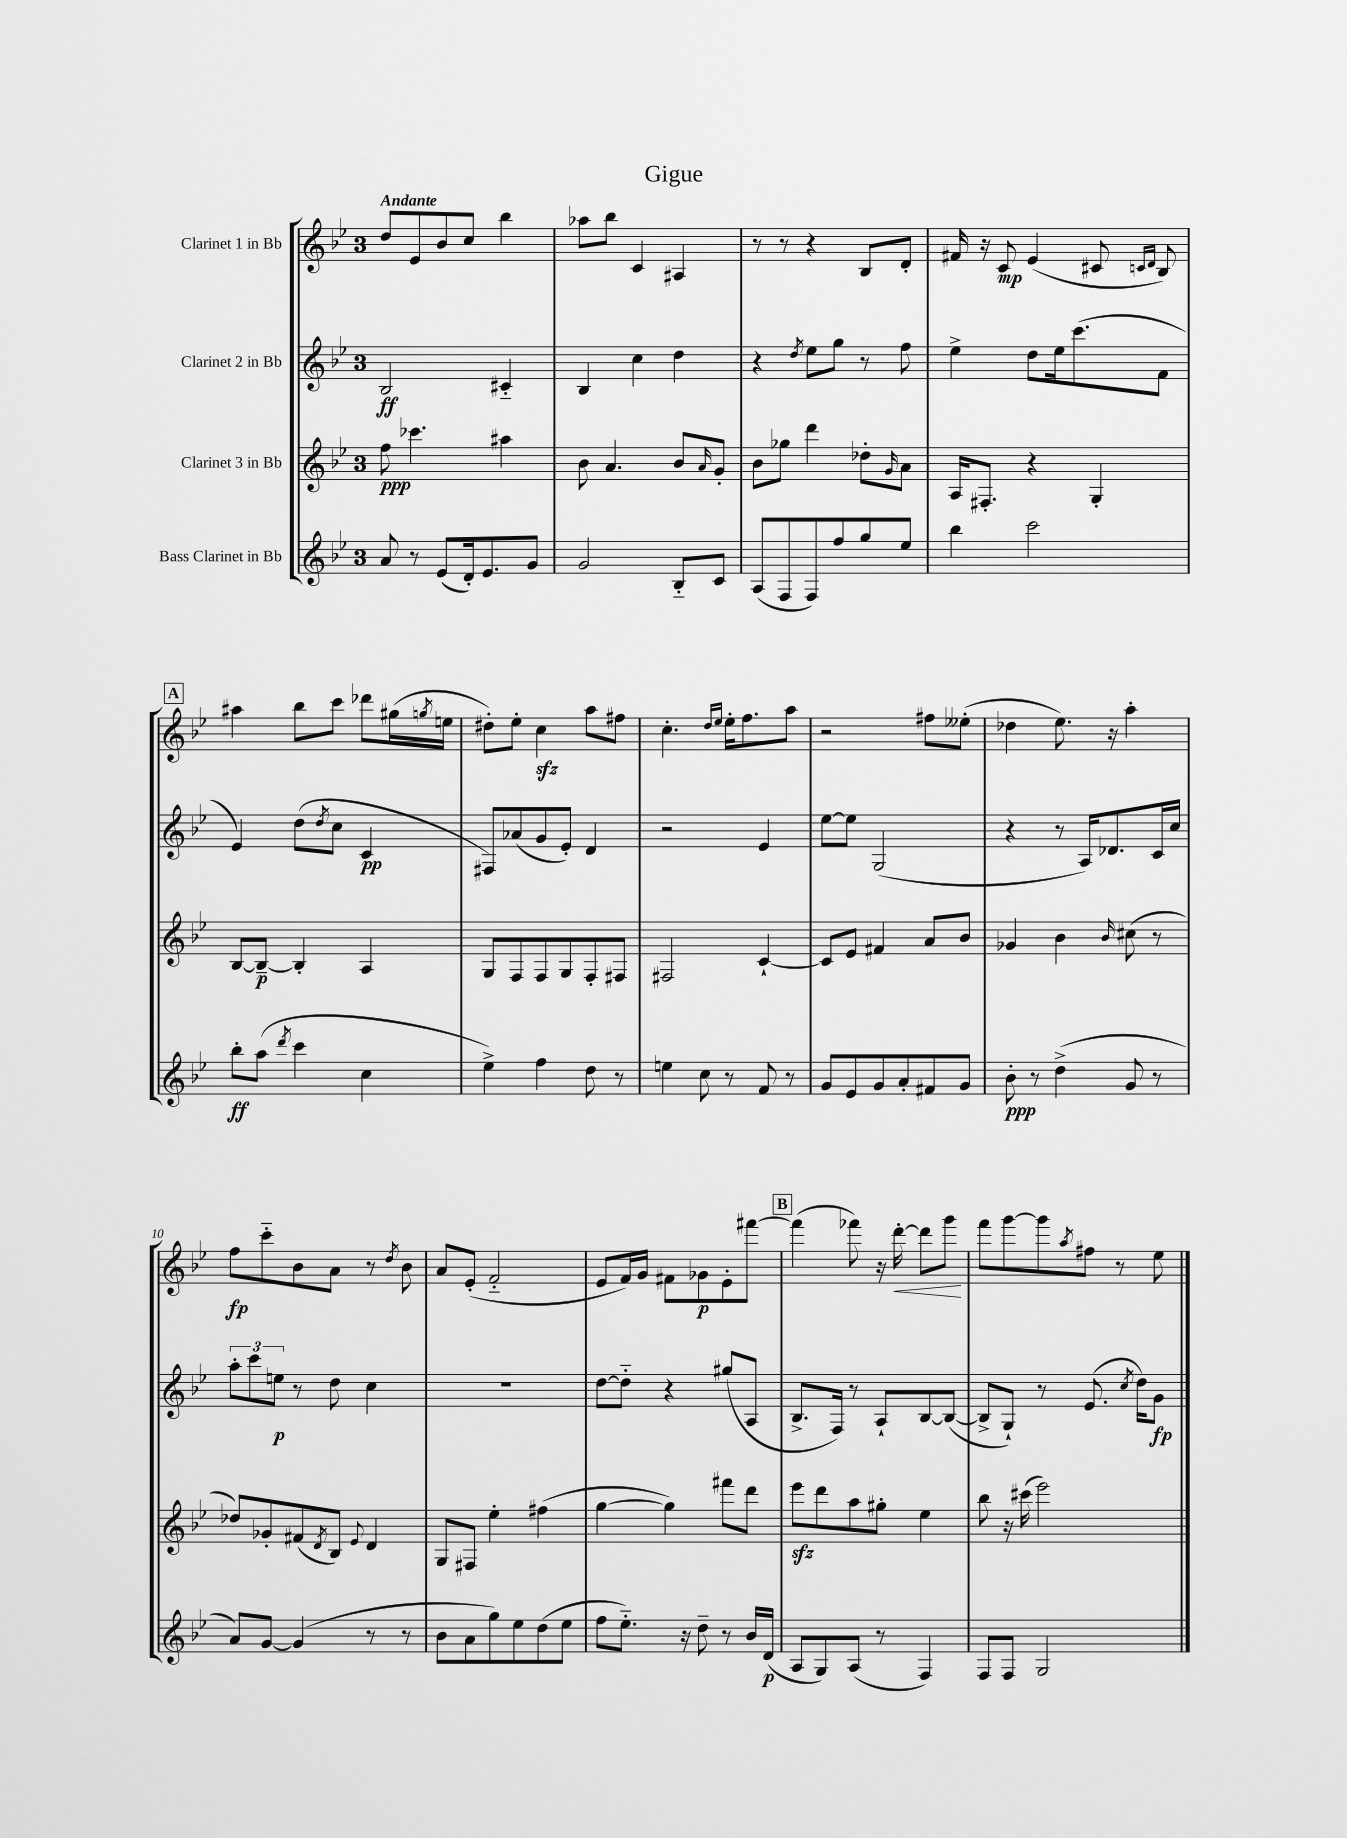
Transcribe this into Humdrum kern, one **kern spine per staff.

**kern	**kern	**kern	**kern
*staff4	*staff3	*staff2	*staff1
*clefG2	*clefG2	*clefG2	*clefG2
*k[b-e-]	*k[b-e-]	*k[b-e-]	*k[b-e-]
*M3/4	*M3/4	*M3/4	*M3/4
8a/	8ff\	2B-/	8dd/L
8r	4.ccc-\	.	8e-/
(8e-/L	.	.	8b-/
16d'/k)	.	.	8cc/J
8.e-/	.	.	.
.	4aa#\	4c#'~/	4bb-\
8g/J	.	.	.
=	=	=	=
2g/	8b-\	4B-/	8aa-\L
.	4.a/	.	8bb-\J
.	.	4cc\	4c/
8B-'~/L	8b-/L	4dd\	4A#/
.	16qqa/	.	.
8c/J	8g'/J	.	.
=	=	=	=
(8A/L	8b-\L	4r	8r
8F/	8gg-\J	.	8r
.	.	8qdd/	.
8F/)	4ddd\	8ee-\L	4r
8ff/	.	8gg\J	.
8gg/	8dd-'\L	8r	8B-/L
.	16qqg/	.	.
8ee-/J	8a\J	8ff\	8d'/J
=	=	=	=
4bb-\	16A/LK	4ee-^\	16f#/
.	8.F#'/J	.	16r
.	.	.	8c/
2ccc\	4r	8dd\L	(4e-/
.	.	16ee-\k	.
.	.	(8.ccc\	.
.	4G'/	.	8c#/
.	.	.	16qqc/LL
.	.	.	16qqd/JJ
.	.	8f\J	8B-/)
=	=	=	=
8bb-'\L	[8B-/L	4e-/)	4aa#\
(8aa\J	8B-~/_J	.	.
8qddd/	.	.	.
4ccc\	4B-'/]	(8dd\L	8bb-\L
.	.	8qdd/	.
.	.	8cc\J	8ccc\J
4cc\	4A/	4c/	8ddd-\L
.	.	.	(16gg#\L
.	.	.	8qgg/
.	.	.	16ee\JJ
=	=	=	=
4ee-^\)	8G/L	8F#/L)	8dd#'\L)
.	8F/	(8a-/	8ee-'\J
4ff\	8F/	8g/	4cc\
.	8G/	8e-'/J)	.
8dd\	8F'/	4d/	8aa\L
8r	8F#/J	.	8ff#\J
=	=	=	=
4ee\	2F#/	2r	4.cc'\
8cc\	.	.	.
.	.	.	16qqdd/LL
.	.	.	16qqee-/JJ
8r	.	.	16ee-'\LK
.	.	.	8.ff\
8f/	[4c`/	4e-/	.
8r	.	.	8aa\J
=	=	=	=
8g/L	8c/]L	[8ee-\L	2r
8e-/	8e-/J	8ee-\]J	.
8g/	4f#/	(2G/	.
8a'/	.	.	.
8f#/	8a/L	.	8ff#\L
8g/J	8b-/J	.	(8ee--'\J
=	=	=	=
8b-'\	4g-/	4r	4dd-\
8r	.	.	.
(4dd^\	4b-\	8r	8.ee-\)
.	.	16A/LK)	.
.	.	8.d-/	16r
.	16qqb-/	.	.
8g/	(8cc#\	.	4aa'\
8r	8r	16c/L	.
.	.	16cc/JJ	.
=	=	=	=
8a/L)	8dd-/L)	12aa'\L	8ff\L
.	.	12ccc\	.
[8g/J	8g-'/	.	8ccc'~\
.	.	12ee\J	.
(4g/]	(8f#/	8r	8b-\
.	8qd/	.	.
.	8B-/J)	8dd\	8a\J
.	8qqe-/	.	.
8r	4d/	4cc\	8r
.	.	.	8qdd/
8r	.	.	8b-\
=	=	=	=
8b-\L	8G/L	2.r	8a/L
8a\	8F#/J	.	(8e-'/J
8gg\)	4ee-'\	.	2f'~/
8ee-\	.	.	.
(8dd\	(4ff#\	.	.
8ee-\J	.	.	.
=	=	=	=
8ff\L	[4gg\	[8dd\L	8e-/L
8.ee-'~\J)	.	8dd'~\]J	16f/L)
.	.	.	16g/JJ
.	4gg\])	4r	8f#\L
16r	.	.	.
8dd~\	.	.	8g-\
8r	8fff#\L	(8gg#/L	8e-'\
16b-/LL	8ddd\J	8A/J	[8fff#\J
(16d/JJ	.	.	.
=	=	=	=
8A/L	8eee-\L	8.B-^/L	(4fff#\]
8G/)	8ddd\	.	.
.	.	16F/Jk)	.
(8A/J	8aa\	8r	8fff-\)
8r	8gg#'\J	8A`/L	16r
.	.	.	[16ddd'\
4F/)	4ee-\	[8B-/	8ddd\]L
.	.	(8B-/_J	8ggg\J
=	=	=	=
8F/L	8bb-\	8B-^/]L	8fff\L
8F/J	16r	8G`/J)	[8ggg\
.	(16ccc#\	.	.
2G/	2eee-\)	8r	8ggg\]
.	.	.	8qaa/
.	.	(8.e-/	8ff#\J
.	.	.	8r
.	.	8qcc/	.
.	.	16dd\LK)	.
.	.	8g\J	8ee-\
==	==	==	==
*-	*-	*-	*-
